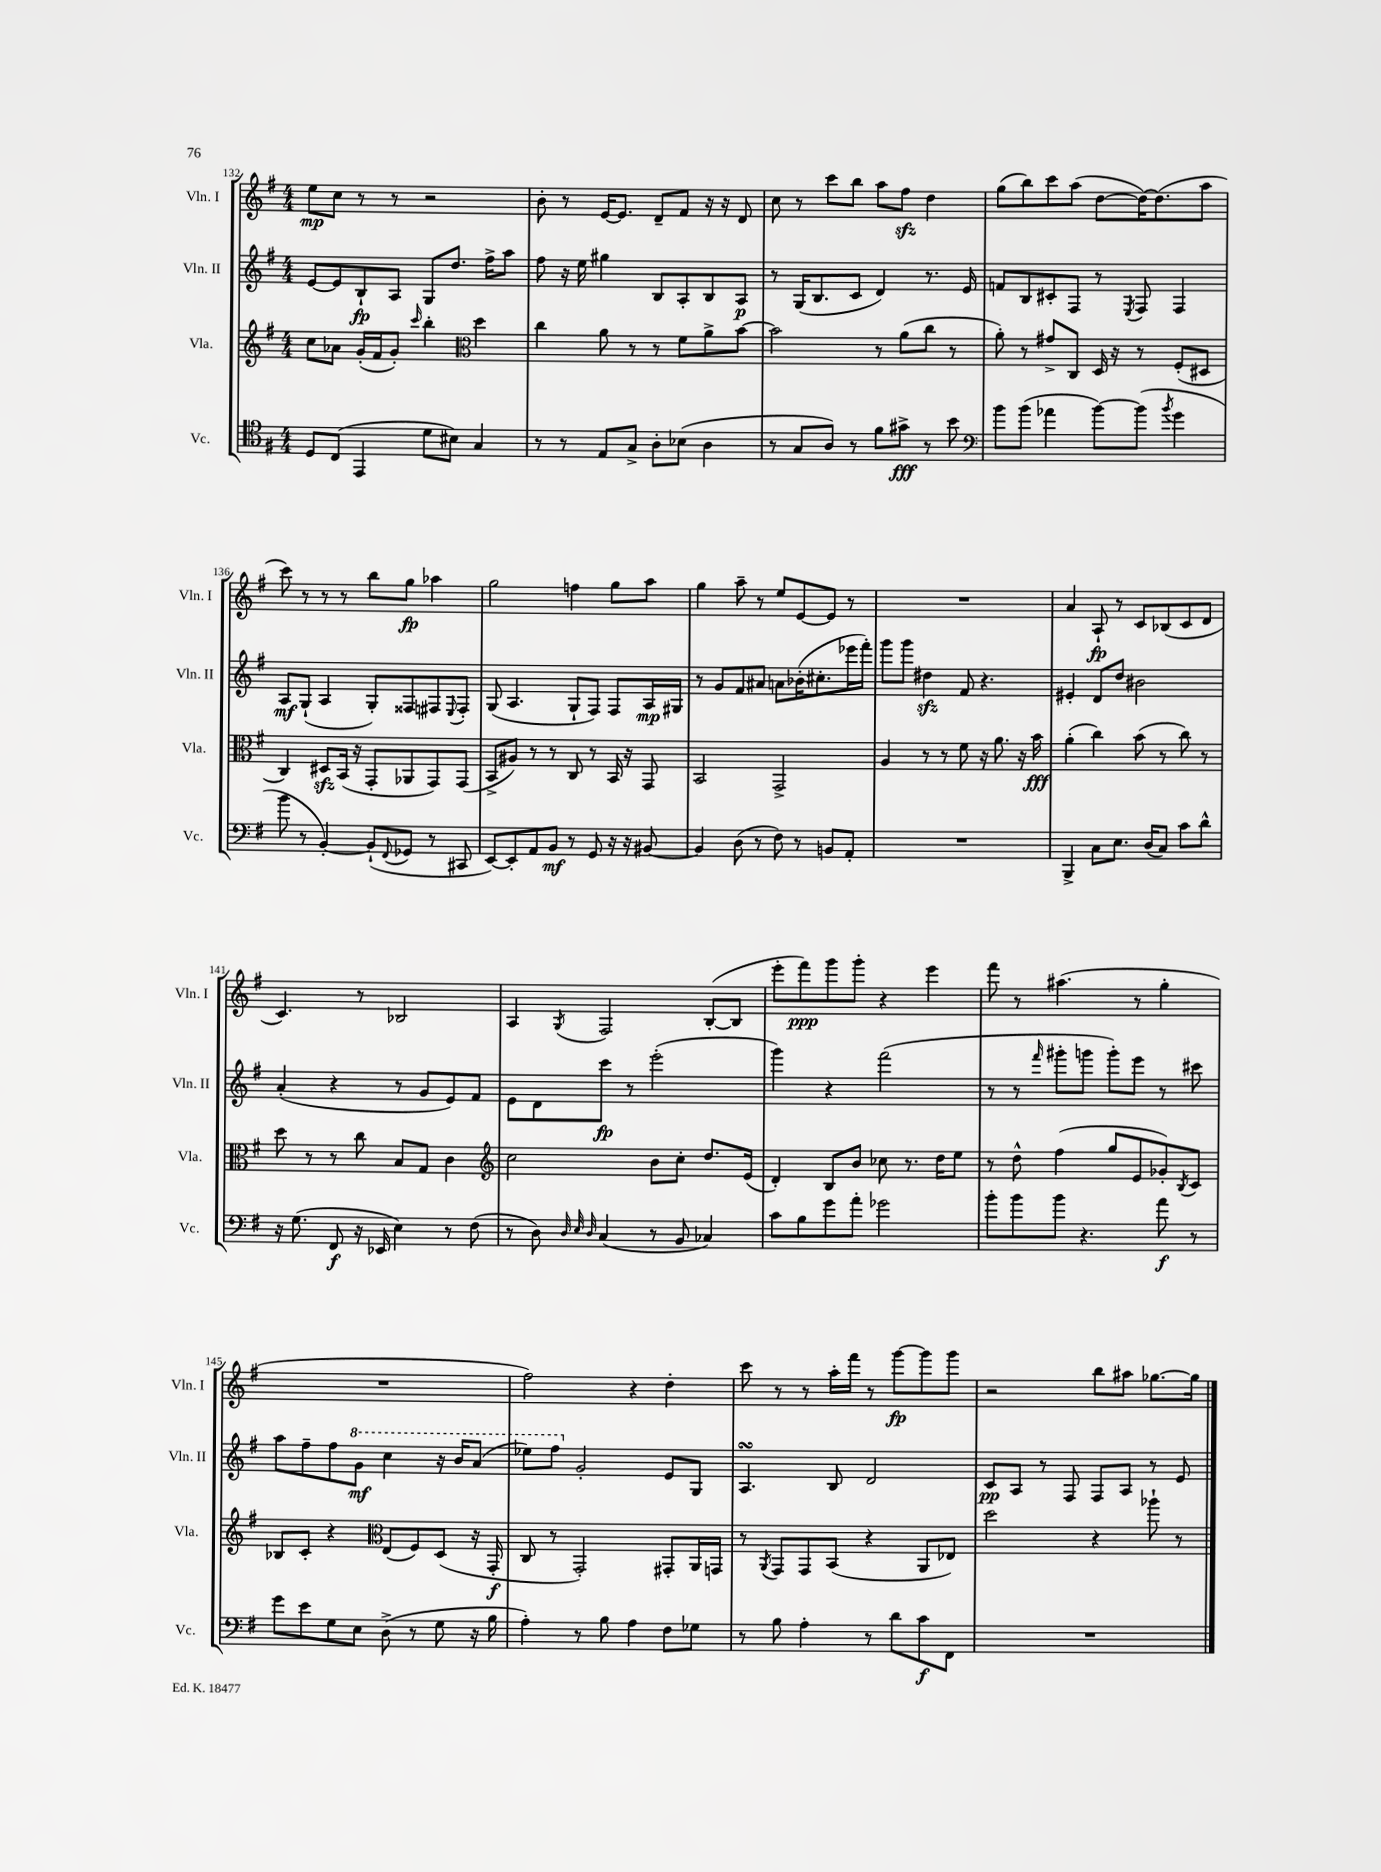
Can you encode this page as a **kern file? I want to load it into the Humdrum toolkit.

**kern	**kern	**kern	**kern
*staff4	*staff3	*staff2	*staff1
*clefC4	*clefG2	*clefG2	*clefG2
*k[f#]	*k[f#]	*k[f#]	*k[f#]
*M4/4	*M4/4	*M4/4	*M4/4
8D	8cc	[8e	8ee
(8C	8a-	8e]	8cc
4EE	(16g'	8B`	8r
.	16f#	.	.
.	8g')	8A	8r
.	16qqccc	.	.
8d	4bb'	8G	2r
8B#)	.	8.dd	.
*	*clefC3	*	*
4G	4dd	.	.
.	.	16ff#^	.
.	.	8aa	.
=	=	=	=
8r	4cc	8ff#	8b'
8r	.	16r	8r
.	.	16ee	.
8E	8a	4gg#	[16e
.	.	.	8.e]
8G^	8r	.	.
8A'	8r	8B	8d~
(8B-	8f#	8A'	8f#
4A	8a^	8B	16r
.	.	.	16r
.	[8b	8A	8d
=	=	=	=
8r	2b]	8r	8cc
8G	.	(16G	8r
.	.	8.B	.
8A)	.	.	8ccc
8r	.	8c	8bb
8f#	8r	4d)	8aa
8g#^	(8a	.	8ff#
8r	8cc	8.r	4dd
8b	8r	.	.
.	.	16e	.
=	=	=	=
*clefF4	*	*	*
8b	8a')	8f	(8gg
(8b	8r	8B	8bb)
4a-	8g#^	8c#'	8ccc
.	8C	8F#	(8aa
[8b)	16D	8r	[8dd
.	16r	.	.
.	.	8qE	.
(8b]	8r	8F#	16dd_)
.	.	.	(8.dd]
8qb	.	.	.
4g	(8F#'	4F#	.
.	8D#	.	8aa
=	=	=	=
8b	4C)	8A	8ccc)
8r	.	(8G`	8r
[4BB')	8D#	4A	8r
.	(16BB	.	8r
.	16r	.	.
(8BB`]	8GG'	8G')	8bb
8qqFF#	.	.	.
8GG-	8AA-	8F##	8gg
8r	8GG)	8F#	4aa-
.	.	8qqE	.
8CC#	(8GG	8F#'	.
=	=	=	=
[8EE)	8BB^	(8G	2gg
8EE']	8A#)	4.A	.
8AA	8r	.	.
8BB	8r	.	.
8r	8C	8G`	4ff
8GG	8r	8F#)	.
16r	16BB	8F#	8gg
16r	16r	.	.
[8BB#	8GG	16A	8aa
.	.	16G#	.
=	=	=	=
4BB#]	2BB	8r	4gg
.	.	8g	.
(8D	.	8f#	8aa~
8r	.	8a#	8r
8F#)	2GG^	8a	8ee
8r	.	(16b-'	[8e
.	.	8.cc#'	.
8BB	.	.	8e]
8AA'	.	16eee-	8r
.	.	16fff#')	.
=	=	=	=
1r	4A	8ggg	1r
.	.	8ggg	.
.	8r	4dd#	.
.	8r	.	.
.	8f#	8f#	.
.	16r	4.r	.
.	8.a	.	.
.	16r	.	.
.	16b	.	.
=	=	=	=
4BBB^	(4a'	4e#'	4a
8C	4cc)	8d	8A`
8.E	.	8dd	8r
.	(8b	2b#	8c
(16D	.	.	.
8C)	8r	.	(8B-
8c	8cc)	.	8c
8d^^	8r	.	8d
=	=	=	=
16r	8dd	(4a'	4.c)
(8.G	.	.	.
.	8r	.	.
8FF#	8r	4r	.
16r	8cc	.	8r
16EE-	.	.	.
4E)	8B	8r	2B-
.	8G	8g	.
8r	4c	8e)	.
(8F#	.	8f#	.
=	=	=	=
*	*clefG2	*	*
8r	2cc	8e	4A
8D)	.	8d	.
32qqD	.	.	.
32qqE	.	.	.
32qqD	.	.	8qG
(4C	.	8ccc	2F#
.	.	8r	.
8r	8b	(2eee'	.
8BB	8cc'	.	.
4C-)	8.dd	.	([8B'
.	.	.	8B]
.	(16e	.	.
=	=	=	=
8c	4d')	4ggg)	8eee'
8B	.	.	8fff#)
8g	8B	4r	8ggg
8a'	8b	.	8ggg'
2g-	8cc-	(2fff#	4r
.	8.r	.	.
.	.	.	4eee
.	16dd	.	.
.	8ee	.	.
=	=	=	=
8b'	8r	8r	8fff#
8b	8dd^^	8r	8r
.	.	16qqfff#	.
8b	(4ff#	8ggg#'	(4.aa#
4.r	.	8ggg	.
.	8gg	8ggg')	.
.	8e	8eee	8r
8a	8g-')	8r	4gg'
.	8qB	.	.
8r	8c	8ccc#	.
=	=	=	=
8g	8B-	8aa	1r
8e	8c'	8ff#~	.
8G	4r	8ff#	.
8E	.	8gg	.
*	*clefC3	*	*
(8D^	(8E	4ccc	.
8r	8F#)	.	.
8G	(8D	16r	.
.	.	16bb	.
16r	16r	(8aa	.
16B	16GG'	.	.
=	=	=	=
4A')	8C	8eee-)	2ff#)
.	8r	8fff#	.
8r	2GG')	2g'	.
8B	.	.	.
4A	.	.	4r
8F#	8GG#'	8e	4dd'
8G-	16AA	8G	.
.	16GG	.	.
=	=	=	=
8r	8r	4.A	8ccc
.	8qAA	.	.
8B	8GG	.	8r
4A'	8GG	.	8r
.	(8BB	8B	16aa'
.	.	.	16fff#
8r	4r	2d	8r
8d	.	.	[8ggg
8c	8AA	.	8ggg]
8FF#	8E-)	.	8ggg
=	=	=	=
1r	2dd	8c	2r
.	.	8A	.
.	.	8r	.
.	.	8F#	.
.	4r	8F#	8bb
.	.	8A	8aa#
.	8aa-`	8r	[8.gg-
.	8r	8e	.
.	.	.	16gg-]
==	==	==	==
*-	*-	*-	*-
